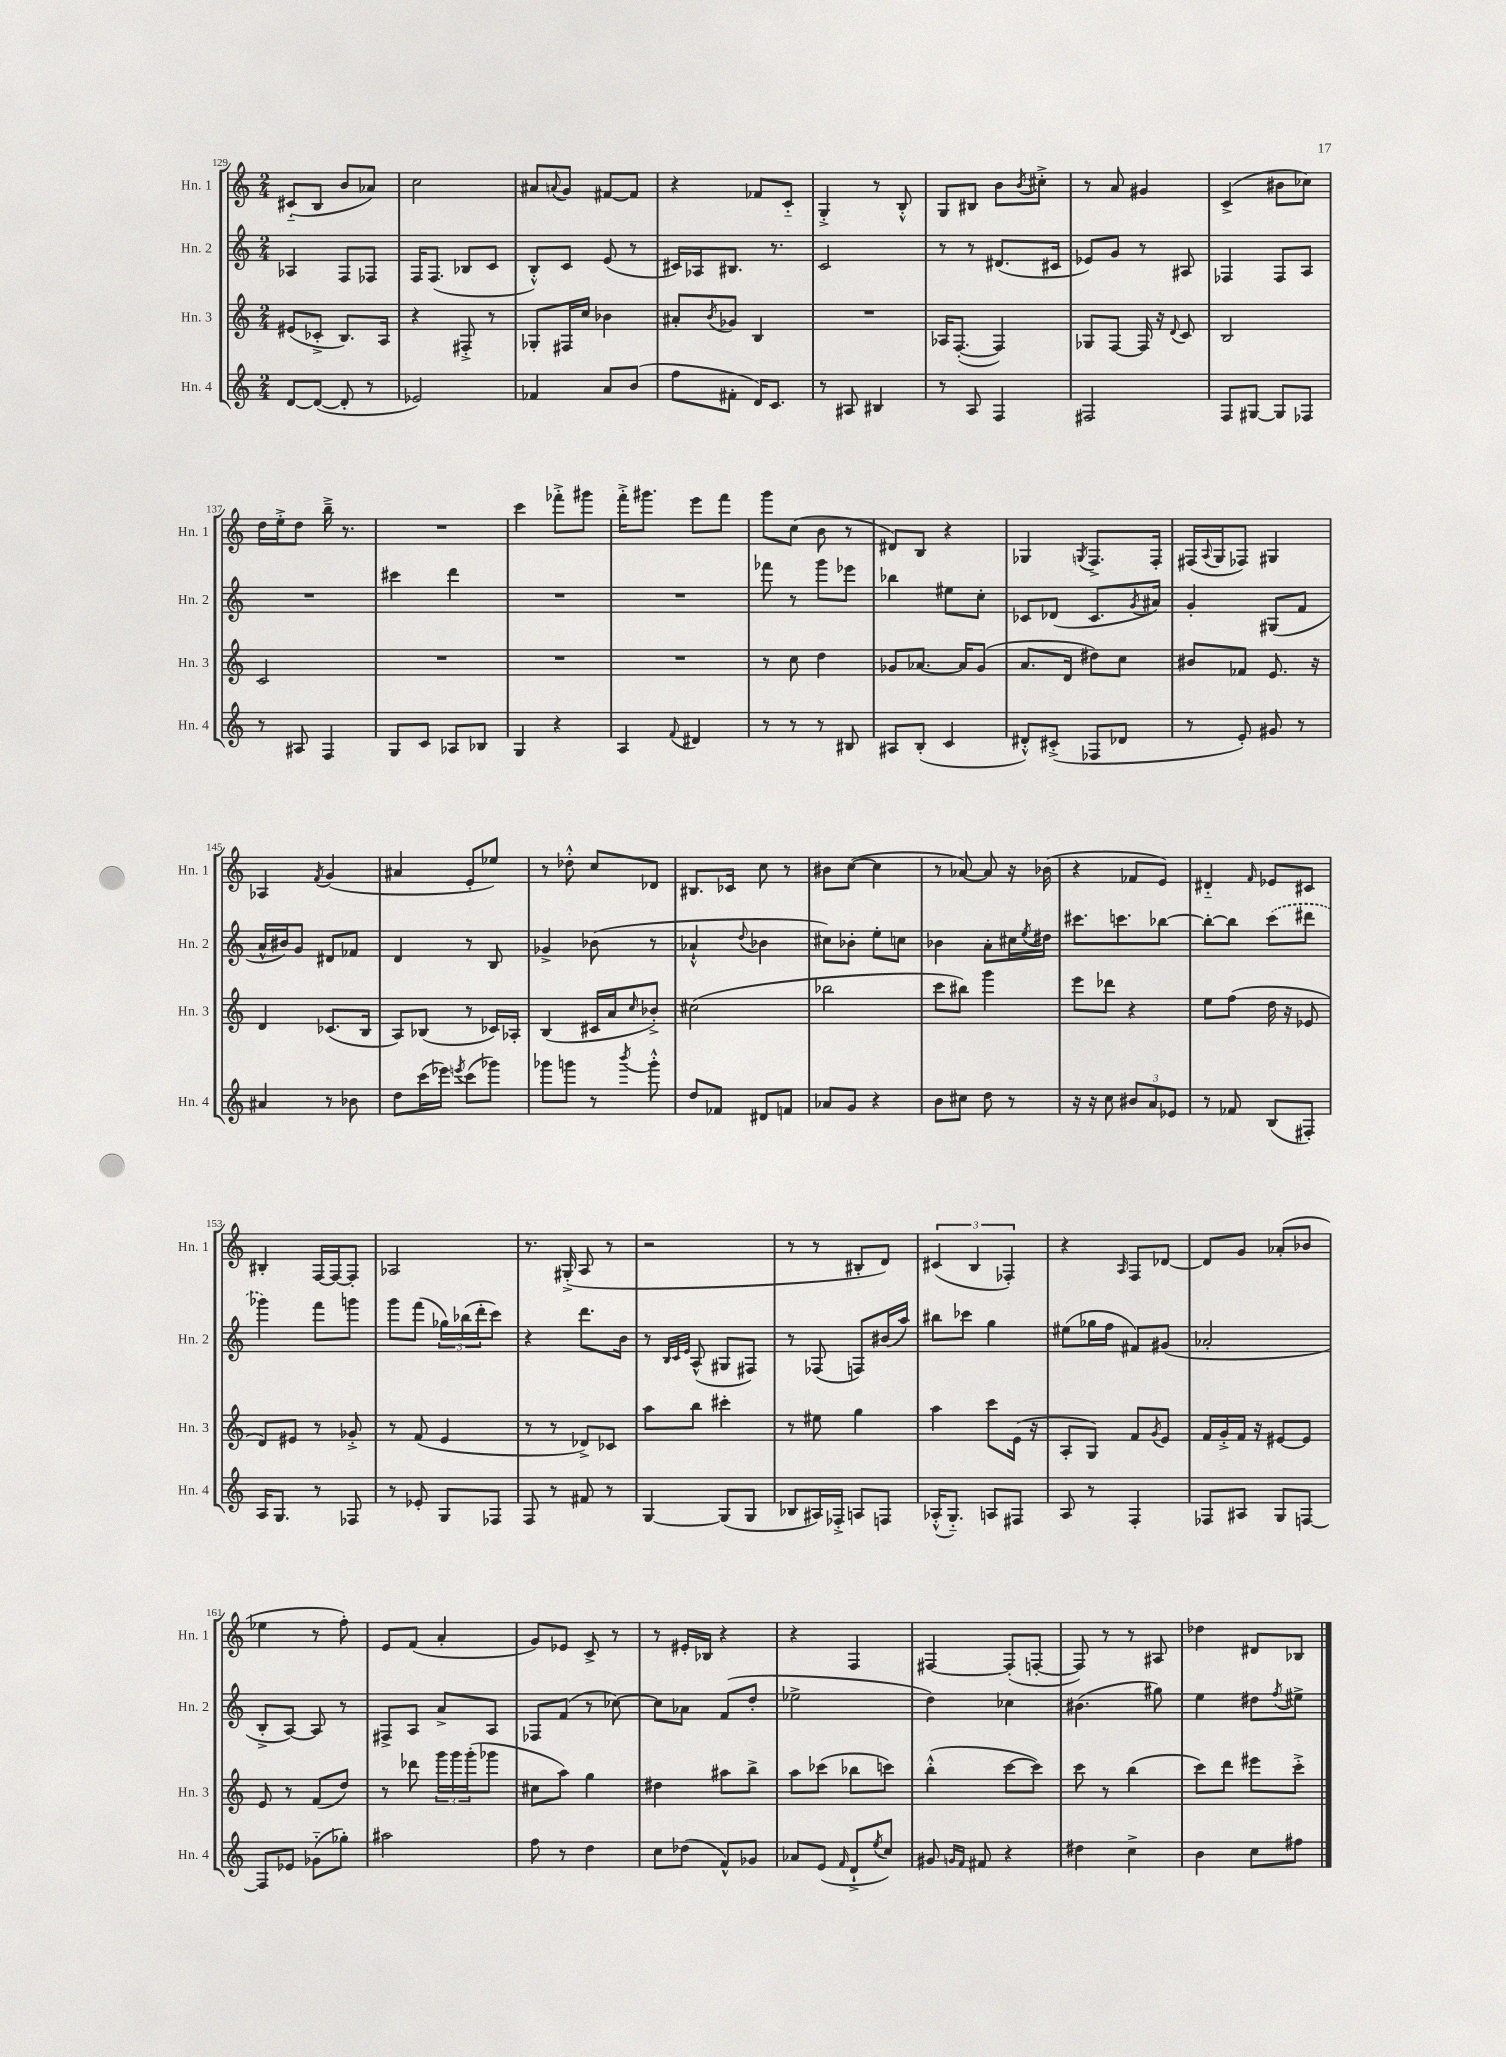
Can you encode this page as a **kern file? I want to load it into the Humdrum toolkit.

**kern	**kern	**kern	**kern
*part4	*part3	*part2	*part1
*staff4	*staff3	*staff2	*staff1
*I"Hn. 4	*I"Hn. 3	*I"Hn. 2	*I"Hn. 1
*I'Hn. 4	*I'Hn. 3	*I'Hn. 2	*I'Hn. 1
*clefG2	*clefG2	*clefG2	*clefG2
*k[]	*k[]	*k[]	*k[]
*M2/4	*M2/4	*M2/4	*M2/4
=129	=129	=129	=129
[8d/L	(8e#X/L	4A-X/	(8c#X/L
(8d/J_	8c-X'^/J	.	8B/J
8d'/]	8.B/L)	8F/L	8b/L
8r	.	8F-X/J	8a-X/J)
.	16A/Jk	.	.
=130	=130	=130	=130
2e-X/)	4r	16F/KL	2cc\
.	.	(8.F/J	.
.	8F#X'^/	8B-X/L	.
.	8r	8c/J	.
=131	=131	=131	=131
4f-X/	8G-X'/L	8B'^^/L)	8a#X/L
.	.	.	8qqan/
.	16F#X/L	8c/J	8g/J
.	16cc/JJ	.	.
8a/L	4b-X\	(8e/	[8f#X/L
(8b/J	.	8r	8f#/J]
=132	=132	=132	=132
8ff\L	8a#X'/L	16c#X/LL)	4r
.	.	16A-X/J	.
.	8qb/	.	.
8f#X'\J	8g-X/J	8.B#X/J	.
16d/KL)	4B/	.	8f-X/L
8.c/J	.	8.r	.
.	.	.	8c/J
=133	=133	=133	=133
8r	2r	2c/	4G'^/
8A#X/	.	.	.
4B#X/	.	.	8r
.	.	.	8B'^^/
=134	=134	=134	=134
8r	16A-X/KL	8r	8G/L
.	([8.F'/J	.	.
8A/	.	8r	8B#X/J
4F/	4F/])	(8.d#X/L	8b\L
.	.	.	8qb/
.	.	.	8cc#X'^\J
.	.	16c#X/Jk	.
=135	=135	=135	=135
2F#X/	8G-X/L	8e-X/L)	8r
.	[8F/J	8g/J	8a/
.	16F/]	8r	4g#X/
.	16r	.	.
.	8qqd/	.	.
.	8c/	8A#X/	.
=136	=136	=136	=136
8F/L	2B/	4F-X/	(4c^/
[8G#X/J	.	.	.
8G#/L]	.	8F-/L	8b#X\L
8F-X/J	.	8A/J	8cc-X\J)
!!LO:LB:g=z
=137	=137	=137	=137
8r	2c/	2r	16dd\LL
.	.	.	16ee'^\J
8A#X/	.	.	8dd\J
4F/	.	.	16bb~^\
.	.	.	8.r
=138	=138	=138	=138
8G/L	2r	4ccc#X\	2r
8c/J	.	.	.
8A-X/L	.	4ddd\	.
8B-X/J	.	.	.
=139	=139	=139	=139
4G/	2r	2r	4ccc\
4r	.	.	8fff-X'^\L
.	.	.	8ggg#X\J
=140	=140	=140	=140
4A/	2r	2r	16fff'^\KL
.	.	.	8.ggg#X\J
8qqf/	.	.	.
4d#X/	.	.	8eee\L
.	.	.	8fff\J
=141	=141	=141	=141
8r	8r	8fff-X\	8ggg\L
8r	8cc\	8r	(8cc\J
8r	4dd\	8ggg\L	8b\
8B#X/	.	8eee-X\J	8r
=142	=142	=142	=142
8A#X/L	8g-X/L	4bb-X\	8d#X/L)
(8B'/J	[8.a-X/J	.	8B/J
4c/	.	8ee#X\L	4r
.	16a-/KL]	.	.
.	(8g-/J	8cc'\J	.
=143	=143	=143	=143
8d#X'^^/L)	8.a/L	8c-X/L	4G-X/
(8c#X'^/J	.	(8d-X/J	.
.	16d/Jk	.	.
.	.	.	8qGn/
8F-X/L	8dd#X\L)	8.c-/L	8.F^/L
8d-X/J	8cc\J	.	.
.	.	8qg/	.
.	.	16a#X/Jk)	16F'/Jk
=144	=144	=144	=144
8r	8b#X/L	4g'/	(16F#X/LL
.	.	.	8qqA/
.	.	.	16G/J
8e'/)	8f-X/J	.	8F-X/J)
8g#X/	8.e/	(8G#X/L	4G#X/
8r	.	8f/J	.
.	16r	.	.
!!LO:LB:g=z
=145	=145	=145	=145
4a#X/	4d/	16a^^/LL	4A-X/
.	.	16b#X/J)	.
.	.	8g/J	.
.	.	.	8qf/
8r	(8.c-X/L	8d#X/L	(4g/
8b-X\	.	8f-X/J	.
.	16B/Jk	.	.
=146	=146	=146	=146
8dd\L	8A/L)	4d/	4a#X/
(16ccc\L	(8B-X/J	.	.
16eee-X\JJ)	.	.	.
8qeeen/	.	.	.
(8ccc\L	8r	8r	8e'/L
8ggg-X\J)	16c-X/LL)	8B/	8ee-X/J)
.	16A-X'/JJ	.	.
=147	=147	=147	=147
8ggg-X\L	(4B/	4g-X^/	8r
8gggn\J	.	.	8dd-X'^^\
8r	16c#X/LL	(8b-X\	8cc/L
.	16a/J	.	.
8qbbb/	16qqcc/	.	.
8ggg'^^\	8b-X'^/J)	8r	8d-X/J
=148	=148	=148	=148
8dd/L	(2cc#X\	4a-X`^^/	8.B#X/L
8f-X/J	.	.	.
.	.	.	16c-X/Jk
.	.	8qqdd/	.
8d#X/L	.	4b-X\	8cc\
8fn/J	.	.	8r
=149	=149	=149	=149
8a-X/L	2bb-X\	8cc#X\L)	8b#X\L
8g/J	.	8b-X'\J	([8cc\J
4r	.	8ee'\L	4cc\]
.	.	8ccn\J	.
=150	=150	=150	=150
8b\L	8ccc\L	4b-X\	8r
8cc#X\J	8bb#X\J)	.	[8a-X/)
8dd\	4ggg\	8a'\L	8a-/]
8r	.	16cc#X\L	16r
.	.	8qee/	.
.	.	16dd#X\JJ	(16b-X\
=151	=151	=151	=151
16r	8eee\L	8.ccc#X\L	4r
16r	.	.	.
8cc\	8ddd-X\J	.	.
.	.	8.cccn\	.
12b#X/L	4r	.	8f-X/L
12a/	.	.	.
.	.	[8bb-X\J	8e/J)
12e-X/J	.	.	.
=152	=152	=152	=152
8r	8ee\L	8bb-'\L_	4d#X/
8f-X/	(8ff\J	8bb-\J]	.
.	.	.	16qqf/
(8B/L	16dd\	(8ccc\L	8e-X/L
.	16r	.	.
8F#X'/J)	8e-X/	8ddd#X\J	8c#X/J
!!LO:LB:g=z
=153	=153	=153	=153
16A/KL	8d/L)	4ggg-X\)	4B#X'/
8.G/J	.	.	.
.	8e#X/J	.	.
8r	8r	8fff\L	[16F/LL
.	.	.	16F/J_
8F-X/	8g-X'^/	8gggn\J	8F'/J]
=154	=154	=154	=154
8r	8r	8ggg\L	2A-X/
8e-X'/	(8f/	(8fff\J	.
8G/L	4e/	24gg-X\LL)	.
.	.	(24bb-X\	.
.	.	24ddd'\J	.
8F-X/J	.	8ccc\J)	.
=155	=155	=155	=155
8F/	8r	4r	8.r
8r	8r	.	.
.	.	.	(16G#X'^/
8f#X/	8d-X^/L)	8.ddd\L	8A/
8r	8c-X/J	.	8r
.	.	16b\Jk	.
=156	=156	=156	=156
[4G/	8aa\L	8r	2r
.	.	32qqB/LLL	.
.	.	32qqc/	.
.	.	32qqe/JJJ	.
.	8bb\J	(8A^^/	.
(8G/L]	4ccc#X'\	8G#X/L	.
8G/J	.	8F#X/J)	.
=157	=157	=157	=157
8B-X/L	8r	8r	8r
16A#X/L)	8ee#X\	(8F-X/	8r
16F-X'^/JJ	.	.	.
8An/L	4gg\	8Fn/L)	8B#X'/L
8Fn/J	.	(16b#X/L	8d/J)
.	.	16aa/JJ)	.
=158	=158	=158	=158
(16A-X'^^/KL	4aa\	8bb#X\L	(6c#X/
8.G/J)	.	.	.
.	.	8ccc-X\J	.
.	.	.	6B/
8An/L	8ccc\L	4gg\	.
.	.	.	6F-X'/)
8F#X/J	(16e\Jk	.	.
.	16r	.	.
=159	=159	=159	=159
8A/	8A'/L	(8ee#X\L	4r
8r	8G/J)	16gg-X\L	.
.	.	16ff\JJ	.
.	.	.	16qqA/
4F'/	8f/L	8f#X/L)	8F/L
.	8qg/	.	.
.	8e/J	(8g#X/J	[8d-X/J
=160	=160	=160	=160
8F-X/L	16f/LL	2a-X'/	8d-/L]
.	16g'^/	.	.
8A#X/J	16f/JJ	.	8g/J
.	16r	.	.
8G/L	[8e#X/L	.	(8a-X'/L
[8Fn/J	8e#/J]	.	8b-X/J
!!LO:LB:g=z
=161	=161	=161	=161
8F/L]	8e/	8B'^/L	4ee-X\
8e-X/J	8r	[8A/J)	.
(8g-X\L	(8f/L	8A/]	8r
8gg-X'\J)	8dd/J)	8r	8ff'\)
=162	=162	=162	=162
2aa#X\	8r	8F#X^/L	8e/L
.	8ddd-X\	8A/J	(8f/J
.	24ggg\LL	8a^/L	4a'/
.	24ggg\	.	.
.	(24ggg'\J	.	.
.	8ggg-X\J	8A/J	.
=163	=163	=163	=163
8ff\	8cc#X\L	8F-X/L	8g/L)
8r	8aa\J)	(8f/J	8e-X/J
4dd\	4gg\	8r	8c^/
.	.	[8cc-X\)	8r
=164	=164	=164	=164
8cc\L	4dd#X\	8cc-\L]	8r
(8dd-X\J	.	8a-X\J	16e#X'/LL
.	.	.	16B-X/JJ
8f^^/L)	8aa#X\L	(8f/L	4r
8g-X/J	8bb^\J	8dd'/J	.
=165	=165	=165	=165
8a-X/L	8aa\L	2ee-X^\	4r
(8e/J	(8ccc-X\J	.	.
16qqf/	.	.	.
8d`^/L	8bb-X\L	.	4F/
8qee/	.	.	.
8cc/J)	8cccn\J)	.	.
=166	=166	=166	=166
8g#X/	(4bb'^^\	4dd\)	[4F#X/
16qqgn/LL	.	.	.
16qqf/JJ	.	.	.
8f#X/	.	.	.
4r	[8ccc\L	4cc-X\	(8F#'/L]
.	8ccc\J])	.	[8Fn'/J
=167	=167	=167	=167
4dd#X\	8ccc\	(4.b#X\	8F/])
.	8r	.	8r
4cc^\	(4bb\	.	8r
.	.	8gg#X\)	8A#X/
=168	=168	=168	=168
4b\	8ccc\L)	4ee\	4dd-X\
.	8ddd\J	.	.
8cc\L	8eee#X\L	8dd#X\L	8d#X/L
.	.	8qff/	.
8ff#X\J	8ccc'^\J	8ee#X^\J	8B-X/J
==	==	==	==
*-	*-	*-	*-
